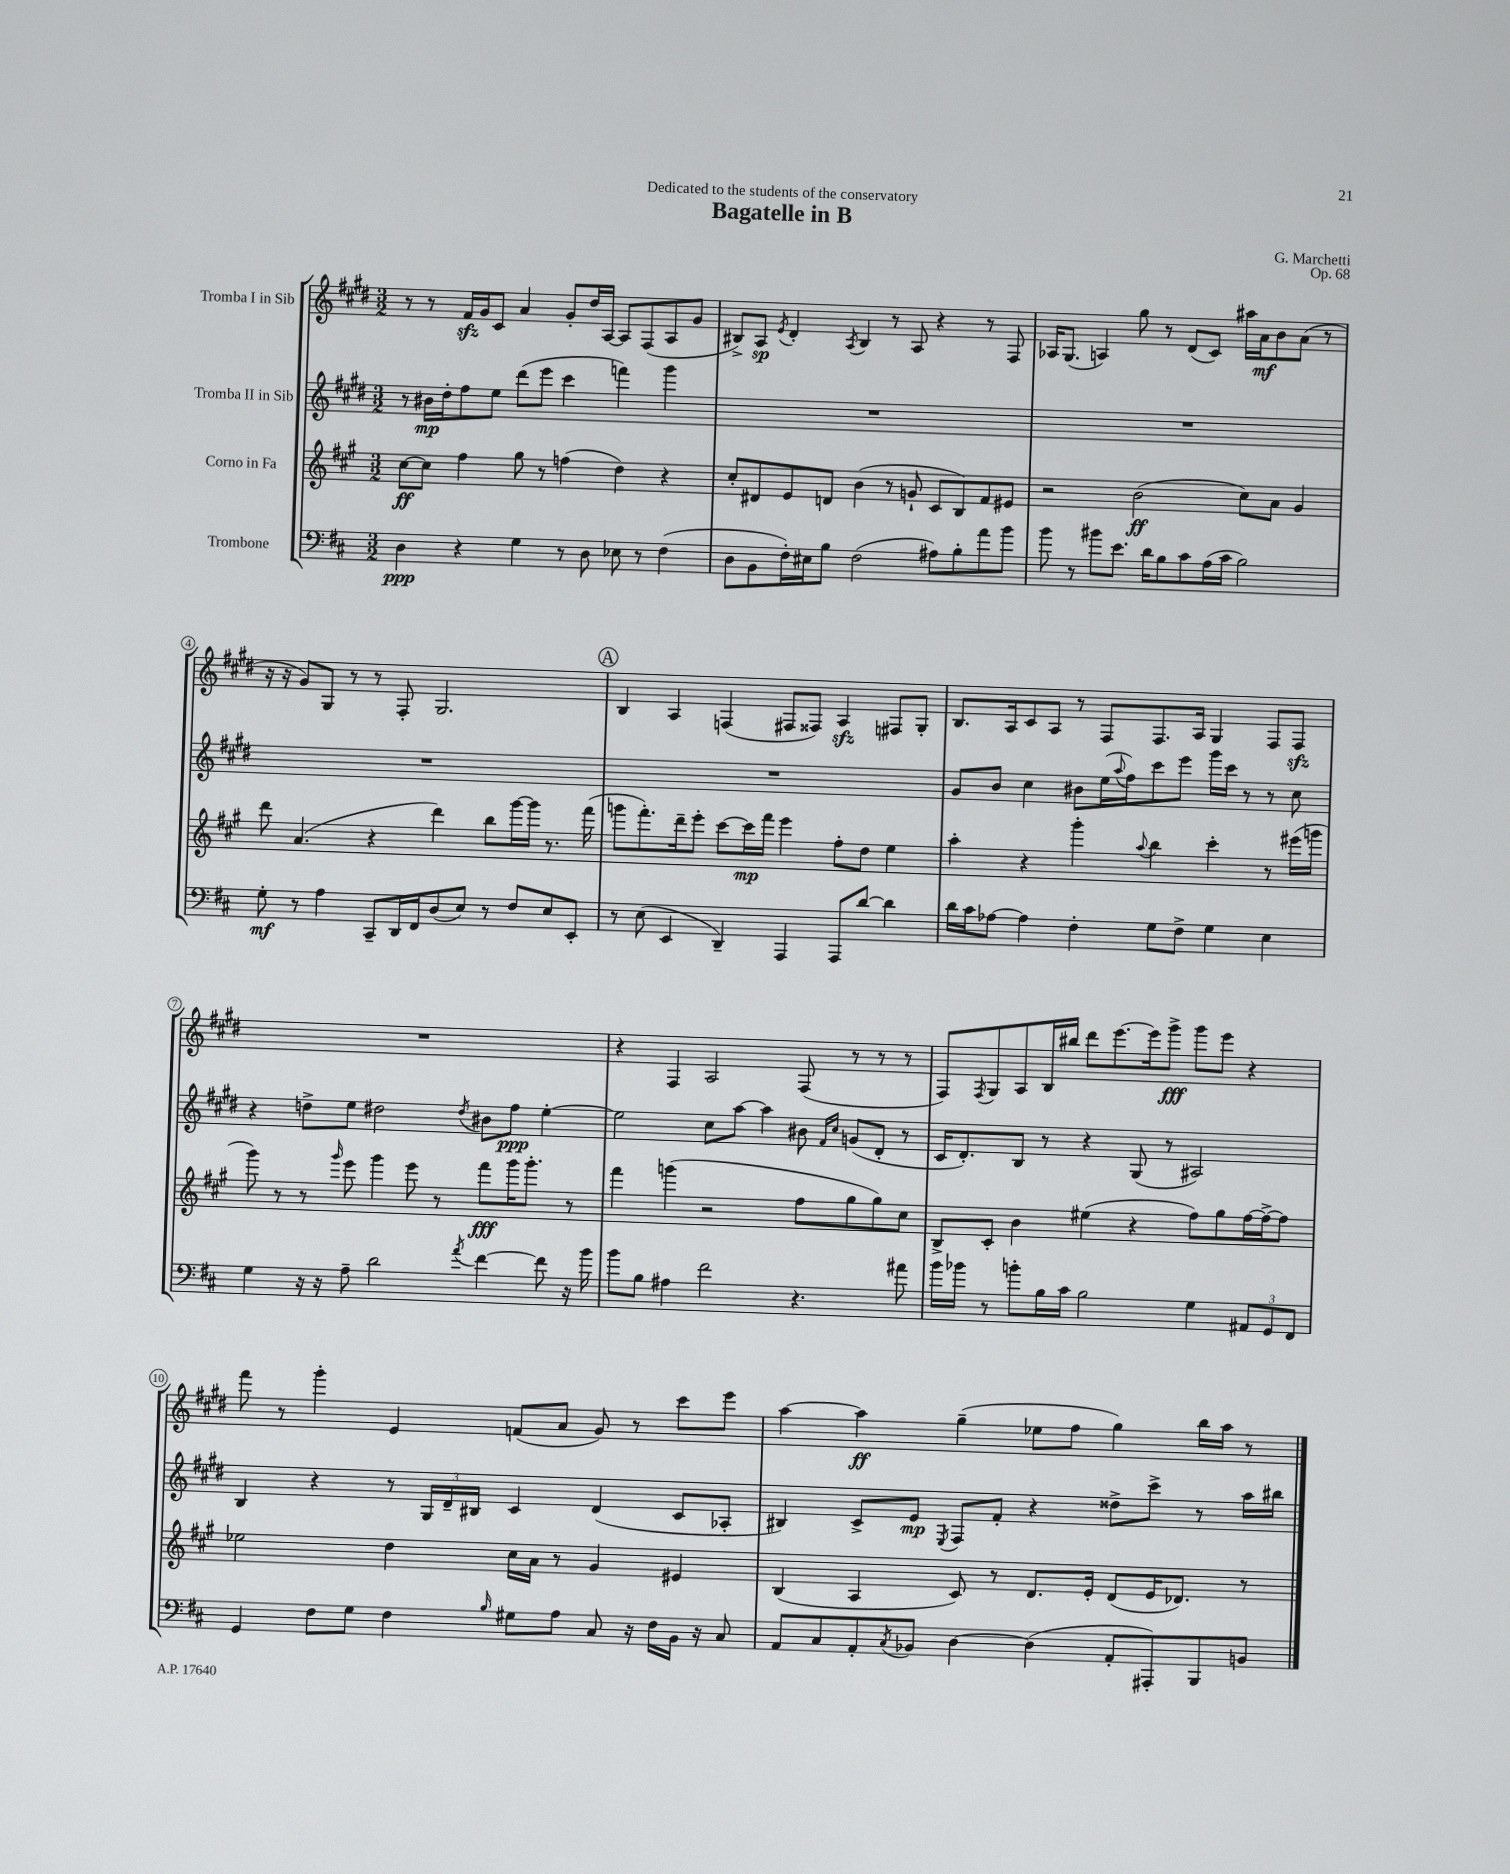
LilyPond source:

\header { title = "Bagatelle in B" composer = "G. Marchetti" dedication = "Dedicated to the students of the conservatory" opus = "Op. 68" }
<<
\new StaffGroup <<
\new Staff = "s0" \with { instrumentName = "Tromba I in Sib" } {
    \clef treble \key e \major \numericTimeSignature \time 3/2
    r8 r8 fis'16\sfz gis'16 cis'8 a'4 gis'8-. dis''16 a16~ a8 fis8( a8 gis'8 |
    bis8->) a8\sp \acciaccatura { e'8 } dis'4-. \acciaccatura { a8 } bis4 r8 a8 r4 r8 fis8 |
    aes16 gis8.( a4) gis''8 r8 dis'8( cis'8) ais''16 a'16\mf b'8 a'8( r8 |
    r16 r16 gis'8) gis8 r8 r8 fis8-. gis2. |
    \mark \markup { \circle "A" } b4 a4 f4( fis8 fisis8) a4\sfz fis8 gis8-. |
    b8. a16 cis'8 a8 r8 fis8 fis8. a16 gis4 fis8 fis8\sfz |
    R1. |
    r4 fis4 a2 fis8( r8 r8 r8 |
    fis8) \acciaccatura { fis8 } gis8 a8 b16 bis''16 dis'''8 e'''8.~ e'''16 gis'''8->\fff gis'''8 e'''8 r4 |
    fis'''8 r8 gis'''4-. e'4 f'8( a'8 gis'8) r8 cis'''8 e'''8 |
    a''4~ a''4\ff gis''4--( ees''8 fis''8 gis''4) b''16 a''16 r8 \bar "|." |
}
\new Staff = "s1" \with { instrumentName = "Tromba II in Sib" } {
    \clef treble \key e \major \numericTimeSignature \time 3/2
    r8 bis'16\mp dis''16-. fis''8 e''8 dis'''8( e'''8 cis'''4 f'''4) gis'''4 |
    R1. |
    R1. |
    R1. |
    \mark \markup { \circle "A" } R1. |
    gis'8 b'8 cis''4 bis'8 e''16( \appoggiatura { a''8 } fis''16) cis'''8 e'''8 gis'''16 cis'''16 r8 r8 cis''8 |
    r4 d''8-> e''8 dis''2 \acciaccatura { dis''8 } bis'8 fis''8\ppp e''4~-. |
    e''2 cis''8 a''8~ a''4 bis'8 \grace { fis'16 cis''16 } g'8( dis'8-. r8 |
    cis'16 dis'8.-.) b8 r8 r4 gis8( r8 ais2) |
    b4 r4 r8 \tuplet 3/2 { gis16 dis'16-- bis16 } cis'4 dis'4( cis'8 aes8-. |
    bis4) cis'8-> e'8\mp \acciaccatura { e8 } fis8 fis'8-. r4 disis''8-> cis'''8-> r8 a''16 bis''16 \bar "|." |
}
\new Staff = "s2" \with { instrumentName = "Corno in Fa" } {
    \clef treble \key a \major \numericTimeSignature \time 3/2
    cis''8~\ff cis''8 fis''4 gis''8 r8 f''4( d''4) r4 |
    cis''8-. dis'8 e'8 d'8 b'4( r8 g'8-! cis'8 b8) fis'8 eis'8 |
    r2 b'2\ff( cis''8) a'8 gis'4 |
    d'''8 a'4.( r4 d'''4) b''8 gis'''16~ gis'''16 r8. fis'''16( |
    \mark \markup { \circle "A" } g'''8 fis'''8.-.) d'''16-- e'''8-. cis'''8~ cis'''16\mp fis'''16 e'''4 fis''8-. d''8 e''4 |
    a''4-. r4 gis'''4-. \appoggiatura { a''8 } b''4 cis'''4-. r8 eis'''16( g'''16 |
    gis'''8) r8 r8 \grace { gis'''16 } e'''8 gis'''4 e'''8 r8 fis'''8\fff gis'''16 gis'''8.-. r8 |
    fis'''4 g'''4( r2 fis''8 gis''8 gis''8) cis''8 |
    b8-> cis'8-. b'4 eis''4( r4 fis''8) gis''8 fis''16~ fis''16~-> fis''8 |
    ees''2 d''4 cis''16 a'16 r8 gis'4 eis'4 |
    b4( a4 cis'8) r8 d'8. e'16-. d'8( e'16 des'8.) r8 \bar "|." |
}
\new Staff = "s3" \with { instrumentName = "Trombone" } {
    \clef bass \key d \major \numericTimeSignature \time 3/2
    d4\ppp r4 g4 r8 d8 ees8 r8 fis4( |
    d8 b,8 fis16-.) eis16 b8 fis2( ais8) b8-. a'8 b'8 |
    b'8 r8 bis'8 e'8. d'16 b8 cis'8 a16( cis'16 b2) |
    g8-.\mf r8 a4 cis,8-- d,16 fis,16 d8( e8) r8 fis8 e8 e,8-. |
    \mark \markup { \circle "A" } r8 e8( e,4 d,4--) a,,4 a,,8 d'8~ d'4 |
    d'16 cis'16 aes8~ aes4 fis4-. g8 fis8-> g4 e4 |
    g4 r16 r16 a8-- d'2 \acciaccatura { a'8 } fis'4~ fis'8 r16 b'16 |
    b'8 b8 ais4 fis'2 r4. ais'8 |
    b'16 bes'16 r8 b'8-. b16 cis'16 b2 g4 \tuplet 3/2 { ais,8 g,8 fis,8 } |
    g,4 fis8 g8 fis4 \grace { b16 } gis8 a8 cis8 r16 fis16 b,16 r16 cis8 |
    a,8 cis8 a,8-. \acciaccatura { cis8 } bes,8 d4~ d4( a,8-. ais,,8-.) b,,8 b,8 \bar "|." |
}
>>
>>
\layout { \context { \Score \override BarNumber.stencil = #(make-stencil-circler 0.1 0.3 ly:text-interface::print) } }
